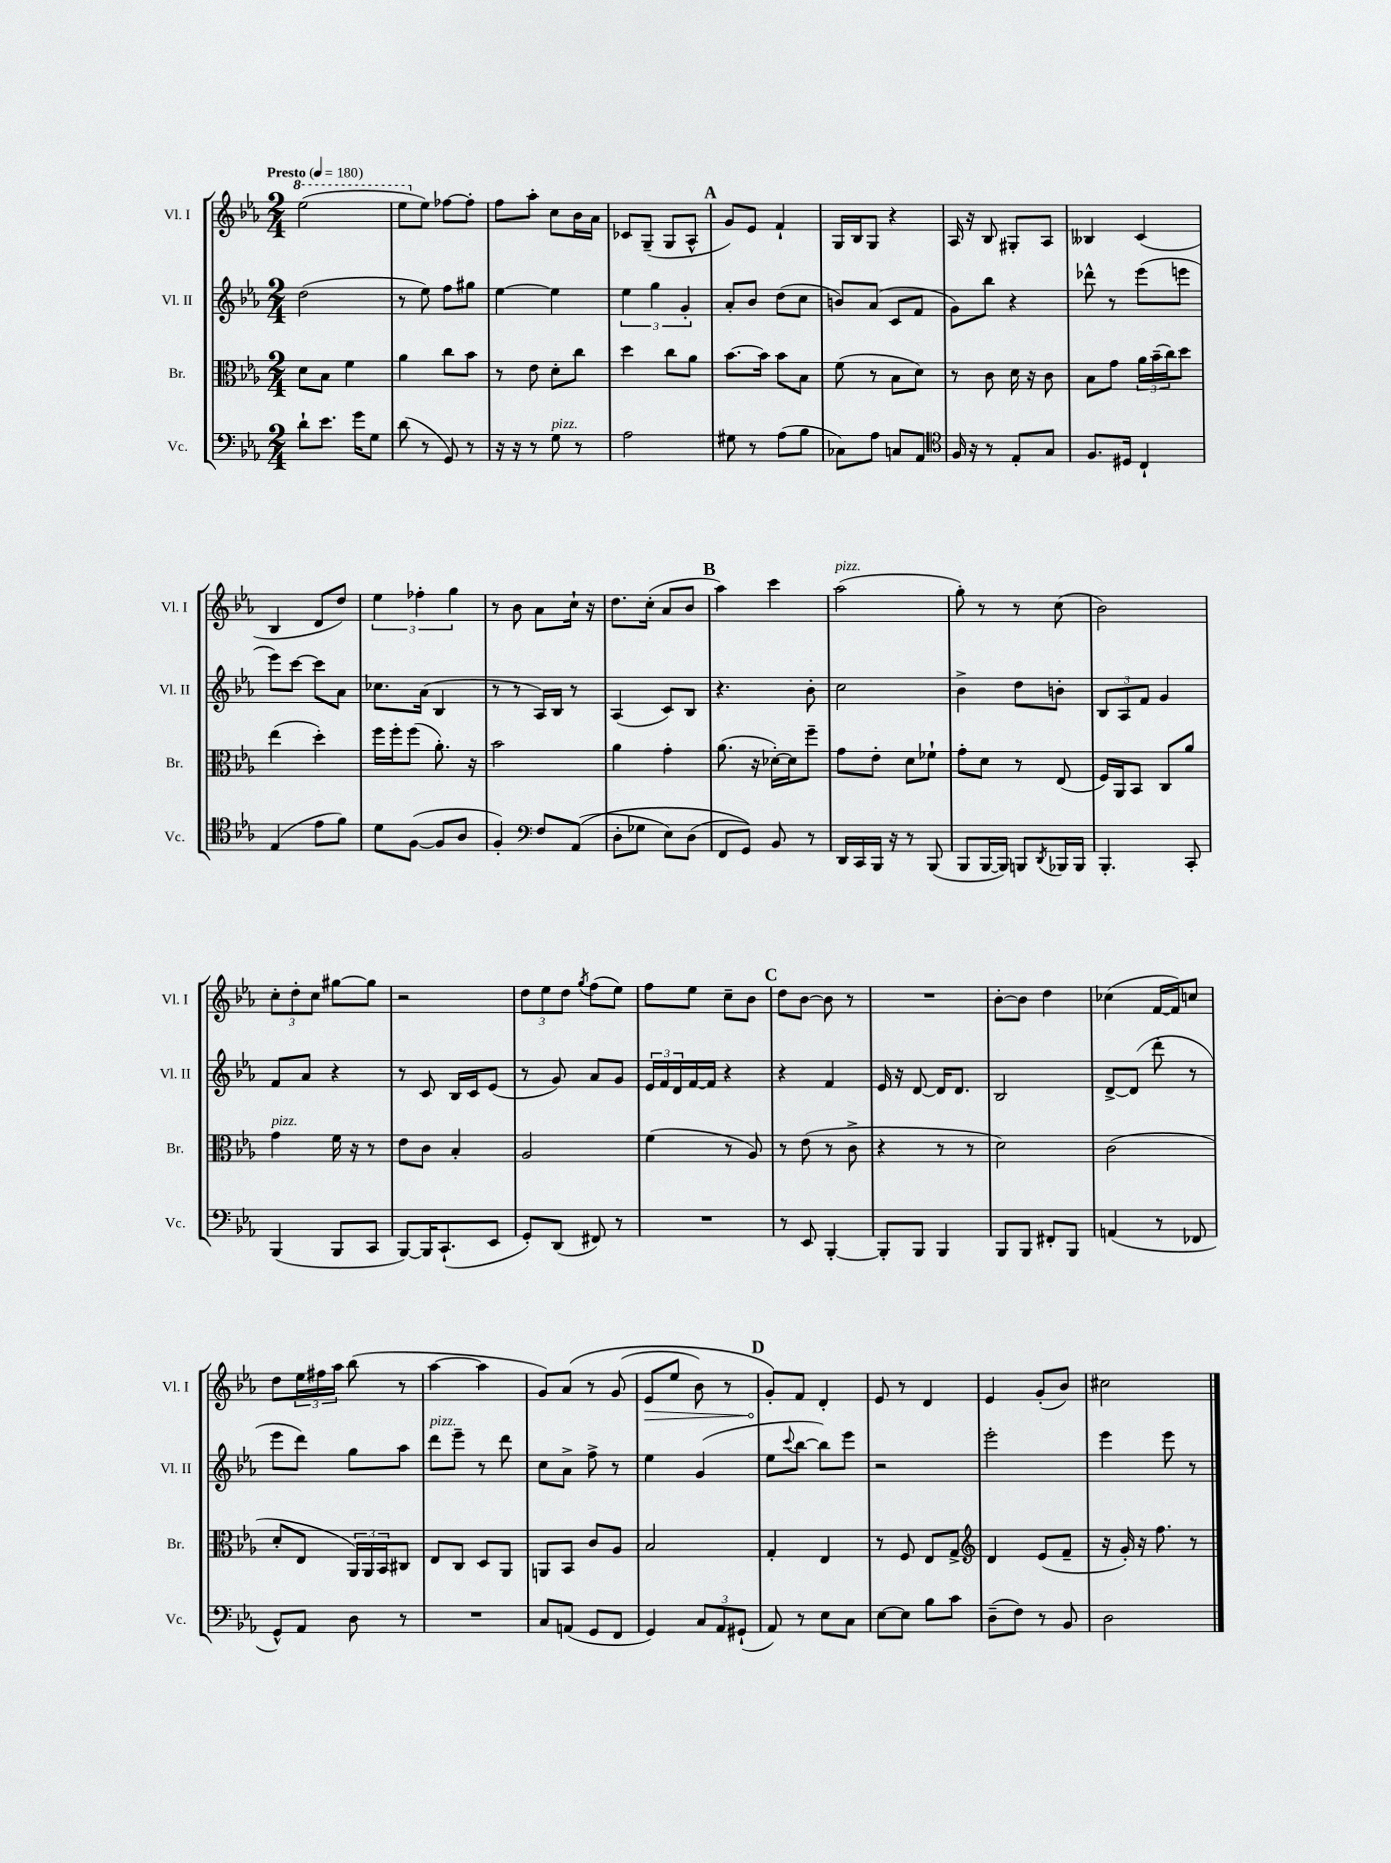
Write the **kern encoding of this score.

**kern	**kern	**kern	**kern
*staff4	*staff3	*staff2	*staff1
*clefF4	*clefC3	*clefG2	*clefG2
*k[b-e-a-]	*k[b-e-a-]	*k[b-e-a-]	*k[b-e-a-]
*M2/4	*M2/4	*M2/4	*M2/4
*MM180	*MM180	*MM180	*MM180
8d`	8d	(2dd	(2eee-
8.e-	8B-	.	.
.	4f	.	.
16g	.	.	.
8G	.	.	.
=	=	=	=
(8d	4a-	8r	8eee-
8r	.	8ee-)	8ee-)
8GG)	8cc	8ff	[8ff-
8r	8b-	8gg#	8ff-']
=	=	=	=
16r	8r	[4ee-	8ff
16r	.	.	.
8r	8e-	.	8aa-'
8G	8d'	4ee-]	8cc
8r	8cc	.	16b-
.	.	.	16a-
=	=	=	=
2A-	4dd	6ee-	8c-
.	.	.	(8G~
.	.	6gg	.
.	8cc	.	8G
.	.	6g'	.
.	8a-	.	8A-^^
=	=	=	=
8G#	[8.b-	8a-'	8g)
8r	.	8b-	8e-
.	16b-]	.	.
(8A-	8b-	(8dd	4f`
8B-	8B-	8cc	.
=	=	=	=
8C-)	(8f	8b)	16G
.	.	.	16B-
8A-	8r	(8a-	8G
8C	8B-	8c	4r
8AA-	8d)	8f	.
=	=	=	=
*clefC4	*	*	*
16F	8r	8g)	16A-
16r	.	.	16r
8r	8c	8bb-	8B-
8E-'	16d	4r	8G#'
.	16r	.	.
8G	8c	.	8A-
=	=	=	=
8.F	8B-	8ddd-^^	4B--
.	8g	8r	.
16D#	.	.	.
4C`	24a-	(8eee-	(4c
.	(24b-~	.	.
.	24cc)	.	.
.	8dd	8eee	.
=	=	=	=
(4E-	(4ee-	8eee-)	4B-
.	.	[8ccc	.
8e-	4dd')	8ccc]	8d
8f)	.	8a-	8dd)
=	=	=	=
8d	16ff	8.cc-	6ee-
.	16ff'	.	.
([8F	(8ff	.	.
.	.	.	6ff-'
.	.	(16a-	.
8F]	8.a-')	4B-	.
.	.	.	6gg
8A-	.	.	.
.	16r	.	.
=	=	=	=
4F')	2b-	8r	8r
.	.	8r	8b-
*clefF4	*	*	*
8F	.	16A-)	8a-
.	.	16B-	.
&((8AA-	.	8r	16cc`
.	.	.	16r
=	=	=	=
8D'	4a-	(4A-	8.dd
8G-	.	.	.
.	.	.	(16cc'
8E-)	4g'	8c)	8a-
(8D	.	8B-	8b-
=	=	=	=
8FF	(8.a-	4.r	4aa-)
8GG)&)	.	.	.
.	16r	.	.
8BB-	[16d-')	.	4ccc
.	16d-]	.	.
8r	8ff~	8b-'	.
=	=	=	=
16DD	8g	2cc	(2aa-
16CC	.	.	.
16BBB-	8e-'	.	.
16r	.	.	.
8r	8d	.	.
(8BBB-	8f-`	.	.
=	=	=	=
8BBB-	8g'	4b-^	8gg')
[16BBB-	8d	.	8r
16BBB-])	.	.	.
8BBB	8r	8dd	8r
8qDD	.	.	.
16BBB-	(8E-	8b'	(8cc
16BBB-	.	.	.
=	=	=	=
4.BBB-'	16F)	12B-	2b-)
.	16AA-	.	.
.	.	12A-	.
.	8BB-	.	.
.	.	12f	.
.	8C	4g	.
8CC'	8a-	.	.
=	=	=	=
(4BBB-	4g	8f	12cc'
.	.	.	12dd'
.	.	8a-	.
.	.	.	12cc
8BBB-	16f	4r	[8gg#
.	16r	.	.
8CC	8r	.	8gg#]
=	=	=	=
[8BBB-)	8e-	8r	2r
16BBB-]	8c	8c	.
(8.CC`	.	.	.
.	4B-'	16B-	.
.	.	16c	.
8EE-	.	(8e-	.
=	=	=	=
8GG')	2A-	8r	12dd
.	.	.	12ee-
(8DD	.	8g)	.
.	.	.	12dd
.	.	.	8qgg
8FF#)	.	8a-	(8ff
8r	.	8g	8ee-)
=	=	=	=
2r	(4f	24e-	8ff
.	.	24f	.
.	.	24d	.
.	.	[16f	8ee-
.	.	16f]	.
.	8r	4r	8cc~
.	8A-)	.	8b-
=	=	=	=
8r	8r	4r	8dd
8EE-	(8e-	.	[8b-
[4BBB-'	8r	4f	8b-]
.	8c^	.	8r
=	=	=	=
8BBB-']	4r	16e-	2r
.	.	16r	.
8BBB-	.	[8d	.
4BBB-	8r	16d]	.
.	.	8.d	.
.	8r	.	.
=	=	=	=
8BBB-	2d)	2B-	[8b-'
8BBB-	.	.	8b-]
8FF#'	.	.	4dd
8BBB-	.	.	.
=	=	=	=
(4AA	(2c	[8d^	(4cc-
.	.	(8d]	.
8r	.	8ddd'	[16f
.	.	.	16f])
8FF-	.	8r	8cc
=	=	=	=
8GG^^)	8d'	8eee-	8dd
8AA-	8E-	8ddd)	24ee-
.	.	.	24ff#
.	.	.	24aa-
8D	24AA-)	8gg	(8bb-
.	24AA-	.	.
.	24BB-	.	.
8r	8C#	8aa-	8r
=	=	=	=
2r	8E-	8ddd	[4aa-
.	8C	8eee-~	.
.	8D	8r	4aa-]
.	8AA-	8ddd	.
=	=	=	=
8C	8AA	8cc	8g)
(8AA	8BB-	8a-^	&(8a-
8GG	8c	8ff^	8r
8FF	8A-	8r	(8g
=	=	=	=
4GG)	2B-	4ee-	8e-
.	.	.	8ee-
12C	.	(4g	8b-)
12AA-	.	.	.
.	.	.	8r
(12GG#`	.	.	.
=	=	=	=
8AA-)	4G'	8ee-	8g'&)
.	.	8qqccc	.
8r	.	[8bb-	8f
8E-	4E-	8bb-])	4d'
8C	.	8eee-	.
=	=	=	=
[8E-	8r	2r	8e-
8E-]	8F	.	8r
8B-	8E-	.	4d
8c	8G^	.	.
=	=	=	=
*	*clefG2	*	*
(8D~	4d	2eee-'	4e-
8F)	.	.	.
8r	(8e-	.	(8g'
8BB-	8f~	.	8b-)
=	=	=	=
2D	16r	4eee-	2cc#
.	16g')	.	.
.	16r	.	.
.	8.ff	.	.
.	.	8eee-	.
.	8r	8r	.
==	==	==	==
*-	*-	*-	*-
